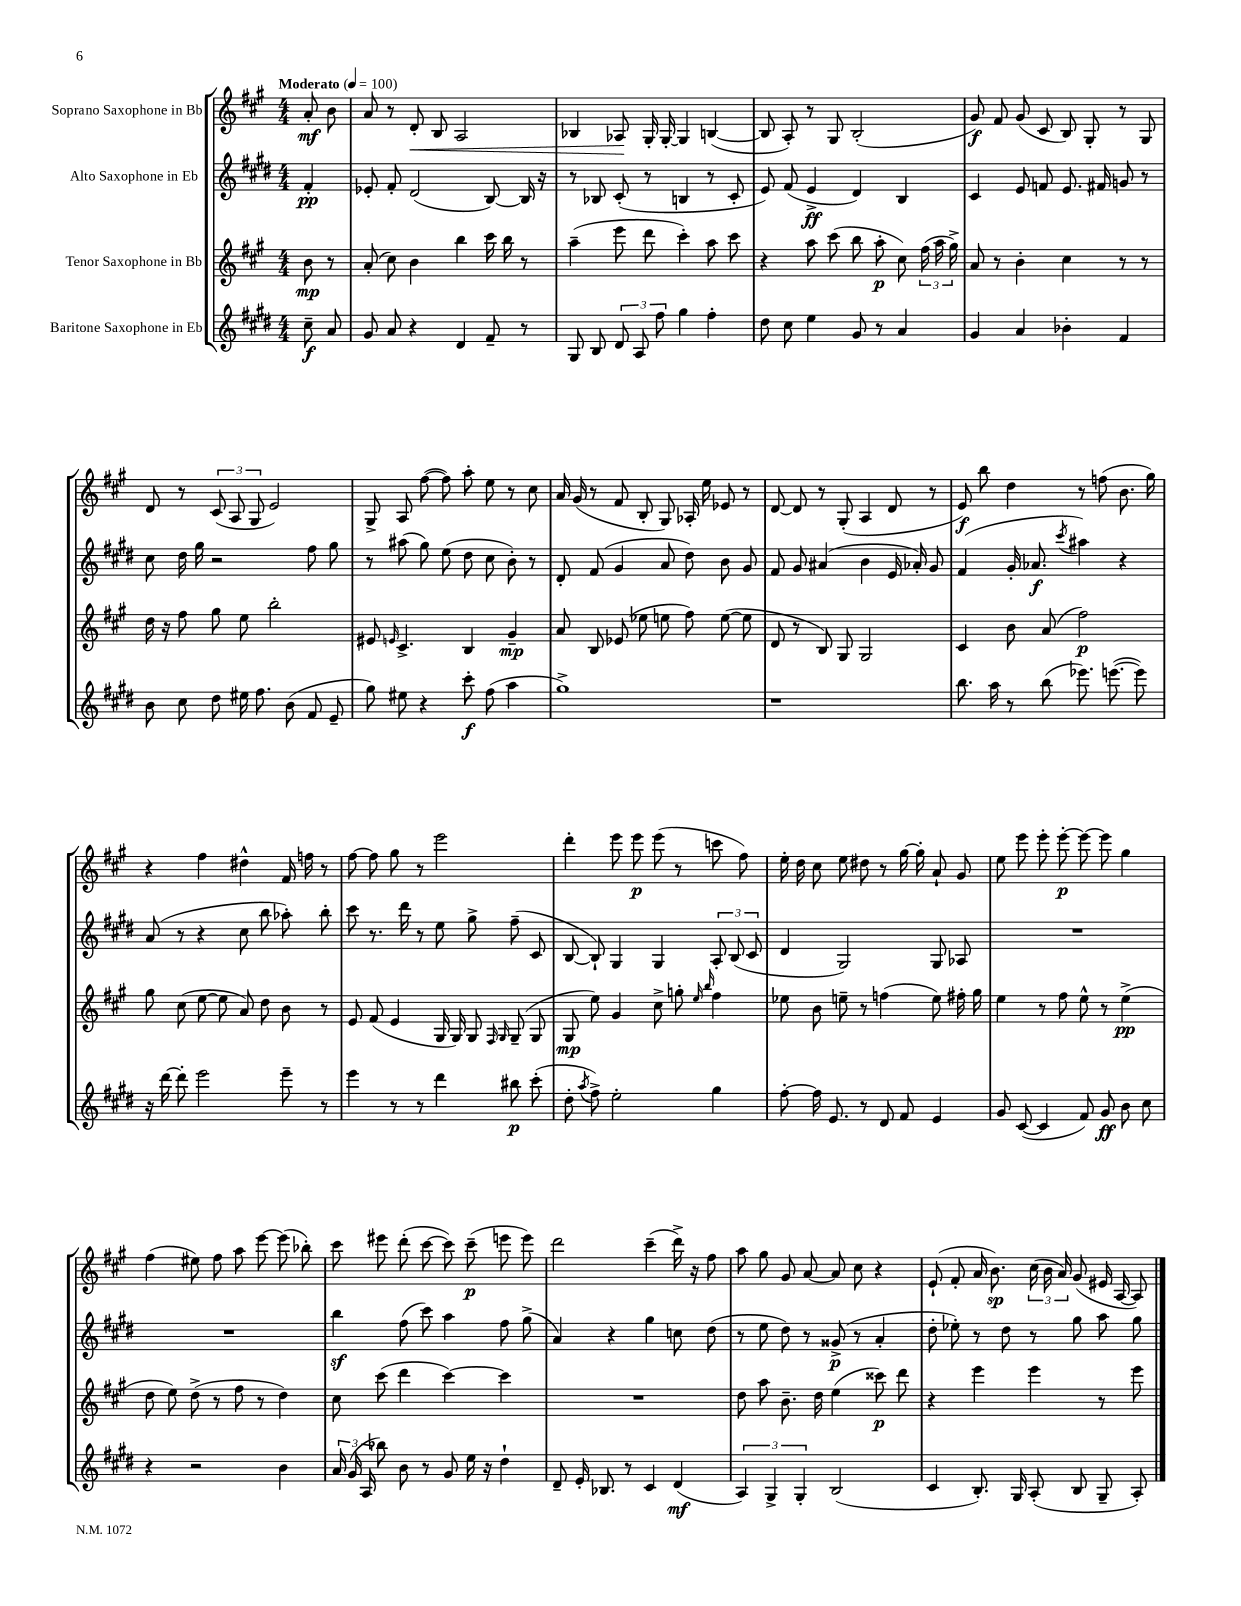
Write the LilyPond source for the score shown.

<<
\new StaffGroup <<
\new Staff = "s0" \with { instrumentName = "Soprano Saxophone in Bb" } {
    \clef treble \key a \major \numericTimeSignature \time 4/4 \partial 4 \tempo "Moderato" 4 = 100
    \autoBeamOff a'8-.\mf b'8 |
    a'8 r8 d'8-.\< b8 a2 |
    bes4 aes8\! gis16-. gis16~-. gis4 b4~( |
    b8 a8-.) r8 gis8 b2-.( |
    gis'8\f) fis'8 gis'8( cis'8 b8) gis8-. r8 gis8 |
    d'8 r8 \tuplet 3/2 { cis'8( a8 gis8 } e'2) |
    gis8-> a8 fis''8~( fis''8) a''8-. e''8 r8 cis''8 |
    a'16 gis'16( r8 fis'8 b8-. gis8) aes16-. e''16 ees'8 r8 |
    d'8~ d'8 r8 gis8-.( a4 d'8 r8 |
    e'8\f) b''8 d''4 r8 f''8( b'8. gis''16) |
    r4 fis''4 dis''4-^ fis'16 f''16 r8 |
    fis''8~ fis''8 gis''8 r8 e'''2 |
    d'''4-. e'''8 e'''8\p e'''8( r8 c'''8 fis''8) |
    e''16-. d''16 cis''8 e''8 dis''8 r8 gis''16~ gis''16-. a'8-! gis'8 |
    e''8 e'''8 e'''8-. e'''8~-.\p e'''8~ e'''8 gis''4 |
    fis''4( eis''8) fis''8 a''8 e'''8~ e'''8( bes''8-.) |
    cis'''8 eis'''8 d'''8-.( cis'''8~ cis'''8) cis'''8--\p( e'''8 e'''8) |
    d'''2 cis'''4--( d'''16->) r16 fis''8 |
    a''8 gis''8 gis'8 a'8~ a'8 cis''8 r4 |
    e'8-!( fis'8-. a'16 b'8.\sp) \tuplet 3/2 { cis''16( b'16 a'16) } gis'8( eis'16 a16~ a8) \bar "|." |
}
\new Staff = "s1" \with { instrumentName = "Alto Saxophone in Eb" } {
    \clef treble \key e \major \numericTimeSignature \time 4/4 \partial 4
    \autoBeamOff fis'4-.\pp |
    ees'8-. fis'8-. dis'2( b8~) b16 r16 |
    r8 bes8 cis'8-.( r8 b4 r8 cis'8-. |
    e'8) fis'8( e'4->\ff dis'4) b4 |
    cis'4 e'8 f'8 e'8. fis'16 g'8 r8 |
    cis''8 dis''16 gis''16 r2 fis''8 gis''8 |
    r8 ais''8( gis''8) e''8( dis''8 cis''8 b'8-.) r8 |
    dis'8-. fis'8( gis'4 a'8 dis''8) b'8 gis'8 |
    fis'8 gis'8 ais'4( b'4 e'16 aes'16-.) gis'8 |
    fis'4( gis'16-. aes'8.\f \acciaccatura { cis'''8 } ais''4) r4 |
    a'8( r8 r4 cis''8 b''8 aes''8-.) b''8-. |
    cis'''8 r8. dis'''16 r8 e''8 gis''8-> fis''8--( cis'8 |
    b8~ b8-!) gis4 gis4 \tuplet 3/2 { a8-. b8( cis'8 } |
    dis'4 gis2) gis8 aes8 |
    R1 |
    R1 |
    b''4\sf fis''8( cis'''8) a''4 fis''8 gis''8->( |
    a'4) r4 gis''4 c''8 dis''8( |
    r8 e''8 dis''8) r8 gisis'8->\p( r8 a'4-. |
    dis''8-. ees''8-.) r8 dis''8 r8 gis''8 a''8 gis''8 \bar "|." |
}
\new Staff = "s2" \with { instrumentName = "Tenor Saxophone in Bb" } {
    \clef treble \key a \major \numericTimeSignature \time 4/4 \partial 4
    \autoBeamOff b'8\mp r8 |
    a'8-.( cis''8) b'4 b''4 cis'''16 b''16 r8 |
    a''4--( e'''8 d'''8 cis'''4-.) a''8 cis'''8 |
    r4 a''8 cis'''8( b''8 a''8-.\p cis''8) \tuplet 3/2 { fis''16( a''16 gis''16->) } |
    a'8 r8 b'4-. cis''4 r8 r8 |
    d''16 r16 fis''8 gis''8 e''8 b''2-. |
    eis'8 \grace { e'16 } cis'4.-> b4 gis'4--\mp |
    a'8 b8 ees'8( ees''8 e''8 fis''8) e''8~( e''8 |
    d'8 r8 b8) gis8 gis2 |
    cis'4 b'8 a'8( fis''2\p) |
    gis''8 cis''8( e''8~ e''8 a'8) d''8 b'8 r8 |
    e'8 fis'8( e'4 gis16 gis16) gis8 \grace { fis16 gis16 } gis8--( gis8 |
    gis8\mp e''8) gis'4 cis''8-> g''8-. \grace { e''16 b''16 } fis''4 |
    ees''8 b'8 e''8-- r8 f''4( e''8) fis''16-. gis''16 |
    e''4 r8 fis''8 e''8-^ r8 e''4->\pp( |
    d''8 e''8) d''8->( r8 fis''8 r8 d''4) |
    cis''8 cis'''8( d'''4 cis'''4~) cis'''4 |
    R1 |
    d''8 a''8 b'8.-- d''16 e''4( cisis'''8\p) d'''8 |
    r4 e'''4 e'''4 r8 e'''8 \bar "|." |
}
\new Staff = "s3" \with { instrumentName = "Baritone Saxophone in Eb" } {
    \clef treble \key e \major \numericTimeSignature \time 4/4 \partial 4
    \autoBeamOff cis''8--\f a'8 |
    gis'8 a'8 r4 dis'4 fis'8-- r8 |
    gis8 b8 \tuplet 3/2 { dis'8 a8 fis''8 } gis''4 fis''4-. |
    dis''8 cis''8 e''4 gis'8 r8 a'4 |
    gis'4 a'4 bes'4-. fis'4 |
    b'8 cis''8 dis''8 eis''16 fis''8. b'8( fis'8 e'8-- |
    gis''8) eis''8 r4 cis'''8-.\f fis''8( a''4 |
    gis''1->) |
    r1 |
    b''8. a''16 r8 b''8( ees'''8.) e'''8.~( e'''8) |
    r16 dis'''16~ dis'''8-. e'''2 e'''8-- r8 |
    e'''4 r8 r8 dis'''4 bis''8\p cis'''8-.( |
    dis''8-. \acciaccatura { a''8 } fis''8->) e''2-. gis''4 |
    fis''8~-. fis''16 e'8. r8 dis'8 fis'8 e'4 |
    gis'8 cis'8~( cis'4 fis'8) gis'8\ff b'8 cis''8 |
    r4 r2 b'4 |
    \tuplet 3/2 { a'16 gis'16( a16 } bes''8) b'8 r8 gis'8 e''16 r16 dis''4-! |
    dis'8-- e'16-. bes8. r8 cis'4 dis'4\mf( |
    \tuplet 3/2 { a4) gis4-> gis4-. } b2( |
    cis'4 b8.-.) gis16 a8-.( b8 gis8-- a8-.) \bar "|." |
}
>>
>>
\layout { \context { \Score \remove "Bar_number_engraver" } }
